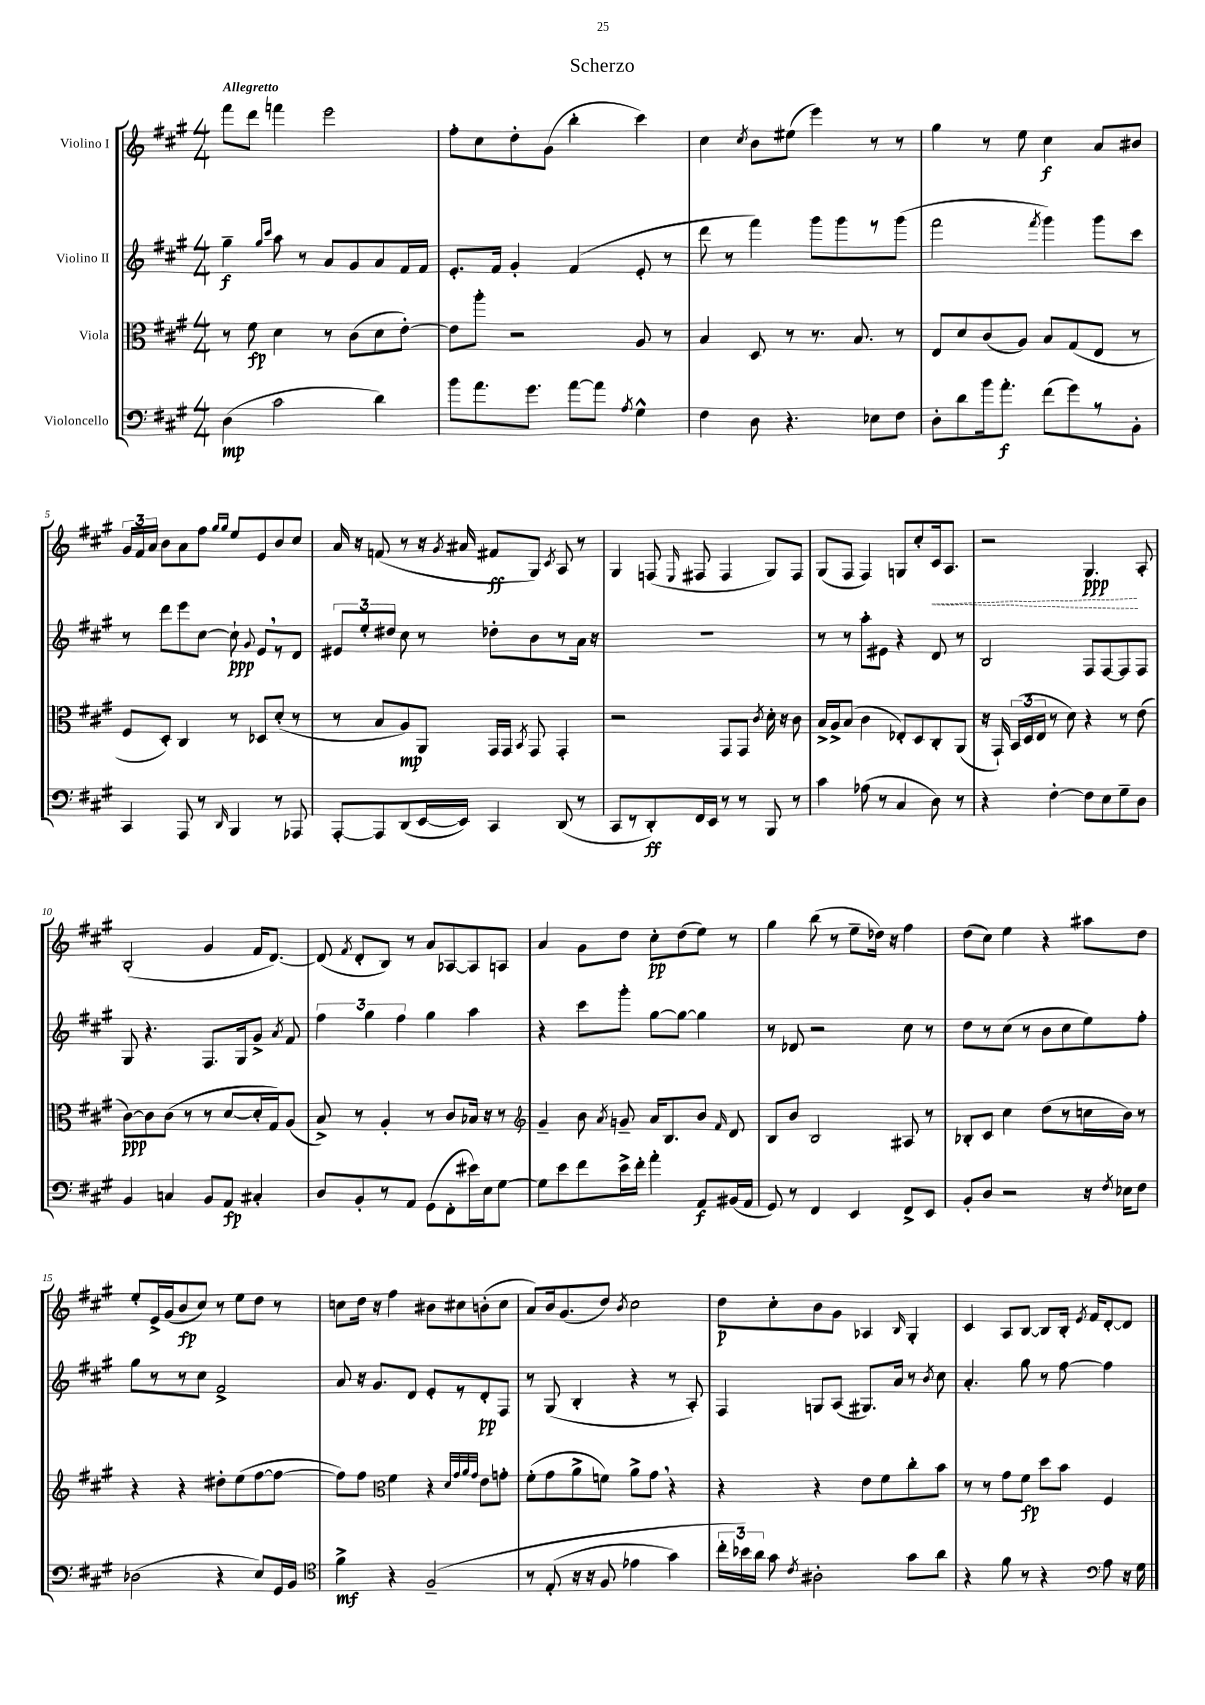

**kern	**dynam	**kern	**dynam	**kern	**dynam	**kern	**dynam
*part4	*part4	*part3	*part3	*part2	*part2	*part1	*part1
*staff4	*staff4	*staff3	*staff3	*staff2	*staff2	*staff1	*staff1
*I"Violoncello	*	*I"Viola	*	*I"Violino II	*	*I"Violino I	*
*clefF4	*	*clefC3	*	*clefG2	*	*clefG2	*
*k[f#c#g#]	*	*k[f#c#g#]	*	*k[f#c#g#]	*	*k[f#c#g#]	*
*M4/4	*	*M4/4	*	*M4/4	*	*M4/4	*
=1	=1	=1	=1	=1	=1	=1	=1
!	!	!	!	!	!	!LO:TX:a:B:t=Allegretto	!
(4D\	mp	8r	.	4gg#~\	f	8fff#\L	.
.	.	8f#\	fp	.	.	8ddd\J	.
.	.	.	.	16qqgg#/LL	.	.	.
.	.	.	.	16qqccc#/JJ	.	.	.
2c#\	.	4d\	.	8aa\	.	4fffn\	.
.	.	.	.	8r	.	.	.
.	.	8r	.	8a/L	.	2eee\	.
.	.	(8c#\L	.	8g#/	.	.	.
4d\)	.	8d\	.	8a/	.	.	.
.	.	[8e'\J)	.	16f#/L	.	.	.
.	.	.	.	16f#/JJ	.	.	.
=2	=2	=2	=2	=2	=2	=2	=2
8b\L	.	8e\L]	.	8.e'/L	.	8ff#'\L	.
8.a\	.	8aa'\J	.	.	.	8cc#\	.
.	.	.	.	16f#/Jk	.	.	.
.	.	2r	.	4g#'/	.	8dd'\	.
8.g#\J	.	.	.	.	.	.	.
.	.	.	.	.	.	(8g#\J	.
[8a\L	.	.	.	(4f#/	.	4bb'\	.
8a\J]	.	.	.	.	.	.	.
8qA/	.	.	.	.	.	.	.
4G#^^\	.	8A/	.	8e'/	.	4ccc#\)	.
.	.	8r	.	8r	.	.	.
=3	=3	=3	=3	=3	=3	=3	=3
4F#\	.	4B/	.	8ddd\	.	4cc#\	.
.	.	.	.	8r	.	.	.
.	.	.	.	.	.	8qcc#/	.
8D\	.	8D/	.	4fff#\)	.	8b\L	.
4.r	.	8r	.	.	.	(8ee#X\J	.
.	.	8.r	.	8ggg#\L	.	4eee\)	.
.	.	.	.	8ggg#\	.	.	.
.	.	8.B/	.	.	.	.	.
8E-X\L	.	.	.	8r	.	8r	.
8F#\J	.	8r	.	(8ggg#\J	.	8r	.
=4	=4	=4	=4	=4	=4	=4	=4
8D'\L	.	8E/L	.	2fff#\	.	4gg#\	.
8d\	.	8d/	.	.	.	.	.
16b\k	.	(8c#/	.	.	.	8r	.
8.a'\J	f	.	.	.	.	.	.
.	.	8A/J)	.	.	.	8ee\	.
.	.	.	.	8qfff#/	.	.	.
(8f#\L	.	8B/L	.	4ggg#\)	.	4cc#\	f
8g#\)	.	(8G#/	.	.	.	.	.
8r	.	8E/J	.	8ggg#\L	.	8a/L	.
8BB'\J	.	8r	.	8ccc#\J	.	8b#X/J	.
!!LO:LB:g=z
=5	=5	=5	=5	=5	=5	=5	=5
4CC#/	.	8F#/L	.	8r	.	24g#/LL	.
.	.	.	.	.	.	24f#/	.
.	.	.	.	.	.	24a/JJ	.
.	.	8D'/J)	.	8ddd\L	.	8b\L	.
8AAA/	.	4C#/	.	8eee\	.	8a\	.
8r	.	.	.	[8cc#\J	.	8ff#\J	.
.	.	.	.	.	.	16qqgg#/LL	.
16qqDD/	.	.	.	.	.	16qqgg#/JJ	.
4BBB/	.	8r	.	8cc#`\]	ppp	8ee/L	.
.	.	.	.	8qqg#/	.	.	.
.	.	8D-X/L	.	8e,/L	.	8e/	.
8r	.	(8d'/J	.	8r	.	8b/	.
8AAA-X/	.	8r	.	8d/J	.	8cc#/J	.
=6	=6	=6	=6	=6	=6	=6	=6
[8AAA'/L	.	8r	.	12e#X/L	.	16a/	.
.	.	.	.	.	.	16r	.
.	.	.	.	12ee'/	.	.	.
8AAA/]	.	8B/L	.	.	.	(8fn/	.
.	.	.	.	12dd#X/J	.	.	.
(8DD/	.	8A/)	mp	8cc#\	.	8r	.
[16EE/L	.	8AA/J	.	8r	.	16r	.
.	.	.	.	.	.	8qg#/	.
16EE/JJ])	.	.	.	.	.	16a#X/	.
4CC#/	.	16GG#/LL	.	8dd-X'\L	.	8f#X/L	ff
.	.	16GG#/JJ	.	.	.	.	.
.	.	8qBB/	.	.	.	.	.
.	.	8GG#/	.	8b\	.	8G#/J)	.
.	.	.	.	.	.	8qc#/	.
(8DD/	.	4GG#'/	.	8r	.	8A/	.
8r	.	.	.	16a\Jk	.	8r	.
.	.	.	.	16r	.	.	.
=7	=7	=7	=7	=7	=7	=7	=7
8CC#/L	.	2r	.	1r	.	4G#/	.
8r	.	.	.	.	.	.	.
8DD'/)	ff	.	.	.	.	(8Fn/	.
.	.	.	.	.	.	16qqE/	.
16FF#/L	.	.	.	.	.	8F#X/	.
16EE/JJ	.	.	.	.	.	.	.
8r	.	8GG#/L	.	.	.	4F#/	.
8r	.	8GG#/J	.	.	.	.	.
.	.	8qc#/	.	.	.	.	.
8BBB/	.	16d'\	.	.	.	8G#/L)	.
.	.	16r	.	.	.	.	.
8r	.	8c#\	.	.	.	8F#/J	.
=8	=8	=8	=8	=8	=8	=8	=8
4c#\	.	16B^/LL	.	8r	.	(8G#/L	.
.	.	16A^/J	.	.	.	.	.
.	.	(8B/J	.	8r	.	8F#/J	.
(8A-X\	.	4c#\	.	8aa'\L	.	4F#/)	.
8r	.	.	.	8e#X\J	.	.	.
4C#/	.	8E-X'/L)	.	4r	.	8Gn/L	.
.	.	8D/	.	.	.	8cc#'/	.
!	!	!	!	!	!	!	!LO:HP:b
8D\)	.	8C#'/	.	8d/	.	16c#/k	<
.	.	.	.	.	.	8.A/J	.
8r	.	(8AA/J	.	8r	.	.	.
=9	=9	=9	=9	=9	=9	=9	=9
4r	.	16r	.	2B/	.	2r	.
.	.	16GG#`/)	.	.	.	.	.
.	.	(24BB/LL	.	.	.	.	.
.	.	24D/	.	.	.	.	.
.	.	24E/JJ	.	.	.	.	.
[4F#'\	.	8r	.	.	.	.	.
.	.	8d\)	.	.	.	.	.
8F#\L]	.	4r	.	8F#/L	.	4.G#/	ppp
8E\	.	.	.	[8F#/	.	.	.
8G#~\	.	8r	.	8F#/]	.	.	.
8D\J	.	(8e\	.	8F#/J	.	8A'/	[
!!LO:LB:g=z
=10	=10	=10	=10	=10	=10	=10	=10
4BB/	.	[8c#\L)	ppp	8G#/	.	(2B'/	.
.	.	8c#\]	.	4.r	.	.	.
4Cn/	.	(8c#\J	.	.	.	.	.
.	.	8r	.	.	.	.	.
8BB/L	.	8r	.	8.F#/L	.	4g#/	.
8AA/J	fp	[8d/L	.	.	.	.	.
.	.	.	.	16G#/k	.	.	.
4C#X'/	.	16d'/L]	.	8g#^/J	.	16f#/KL	.
.	.	16G#/J)	.	.	.	[8.d/J)	.
.	.	.	.	8qa/	.	.	.
.	.	(8A/J	.	8f#/	.	.	.
=11	=11	=11	=11	=11	=11	=11	=11
8D/L	.	8B^/)	.	6ff#\	.	(8d/]	.
.	.	.	.	.	.	8qf#/	.
8BB'/	.	8r	.	.	.	8d'/L	.
.	.	.	.	6gg#\	.	.	.
8r	.	4A'/	.	.	.	8B/J)	.
.	.	.	.	6ff#\	.	.	.
8AA/J	.	.	.	.	.	8r	.
(8GG#\L	.	8r	.	4gg#\	.	8a/L	.
8FF#'\	.	8c#/L	.	.	.	[8A-X/	.
16e#X\L)	.	16B-X/Jk	.	4aa\	.	8A-/]	.
16E\J	.	16r	.	.	.	.	.
[8G#\J	.	8r	.	.	.	8An/J	.
=12	=12	=12	=12	=12	=12	=12	=12
*	*	*clefG2	*	*	*	*	*
8G#\L]	.	4g#~/	.	4r	.	4a/	.
8e\	.	.	.	.	.	.	.
8f#\	.	8b\	.	8ccc#\L	.	8g#\L	.
.	.	8qa/	.	.	.	.	.
16e^\L	.	8gn~/	.	8ggg#'\J	.	8dd\J	.
16f#'\JJ	.	.	.	.	.	.	.
4a'\	.	16a/KL	.	[8gg#\L	.	8cc#'\L	pp
.	.	8.B/	.	.	.	.	.
.	.	.	.	8gg#\J_	.	(8dd\	.
8AA/L	f	8b/J	.	4gg#\]	.	8ee\J)	.
.	.	16qqf#/	.	.	.	.	.
(16BB#X/L	.	8d/	.	.	.	8r	.
16AA/JJ	.	.	.	.	.	.	.
=13	=13	=13	=13	=13	=13	=13	=13
8GG#/)	.	8B/L	.	8r	.	4gg#\	.
8r	.	8b/J	.	8d-X/	.	.	.
4FF#/	.	2B/	.	2r	.	(8bb\	.
.	.	.	.	.	.	8r	.
4EE/	.	.	.	.	.	8ee~\L	.
.	.	.	.	.	.	16dd-X\Jk)	.
.	.	.	.	.	.	16r	.
8FF#^/L	.	8A#X/	.	8cc#\	.	4ff#\	.
8EE/J	.	8r	.	8r	.	.	.
=14	=14	=14	=14	=14	=14	=14	=14
8BB'/L	.	8B-X'/L	.	8dd\L	.	(8dd\L	.
8D/J	.	8c#/J	.	8r	.	8cc#\J)	.
2r	.	4cc#\	.	(8cc#\J	.	4ee\	.
.	.	.	.	8r	.	.	.
.	.	(8dd\L	.	8b\L	.	4r	.
.	.	8r	.	8cc#\	.	.	.
16r	.	16ccn\L	.	8ee\)	.	8aa#X\L	.
8qF#/	.	.	.	.	.	.	.
16E-X\KL	.	16b\JJ)	.	.	.	.	.
8F#\J	.	8r	.	8ff#'\J	.	8dd\J	.
!!LO:LB:g=z
=15	=15	=15	=15	=15	=15	=15	=15
(2D-X\	.	4r	.	8gg#\L	.	8ee'/L	.
.	.	.	.	8r	.	16e^/L	.
.	.	.	.	.	.	(16g#/J	.
.	.	4r	.	8r	.	8b/	fp
.	.	.	.	8cc#\J	.	8cc#/J)	.
4r	.	8dd#X'\L	.	2f#^/	.	8r	.
.	.	(8ee\	.	.	.	8ee\L	.
8E/L)	.	[8ff#\	.	.	.	8dd\J	.
16GG#/L	.	8ff#\J_	.	.	.	8r	.
16BB/JJ	.	.	.	.	.	.	.
=16	=16	=16	=16	=16	=16	=16	=16
*clefC4	*	*	*	*	*	*	*
4f#^\	mf	8ff#\L])	.	8a/	.	8ccn\L	.
.	.	8ff#\J	.	16r	.	16dd\Jk	.
.	.	.	.	8.g#/L	.	16r	.
*	*	*clefC3	*	*	*	*	*
4r	.	4f#\	.	.	.	4ff#\	.
.	.	.	.	8d/J	.	.	.
(2F#~/	.	4r	.	8e'/L	.	8b#X\L	.
.	.	.	.	8r	.	8cc#X\	.
.	.	32qqd/LLL	.	.	.	.	.
.	.	32qqg#/	.	.	.	.	.
.	.	32qqa/	.	.	.	.	.
.	.	32qqg#/JJJ	.	.	.	.	.
.	.	8e\L	.	8d'/	pp	(8bn'\	.
.	.	8gn'\J	.	8F#/J	.	8cc#\J	.
=17	=17	=17	=17	=17	=17	=17	=17
8r	.	(8f#'\L	.	8r	.	8a/L)	.
(8E'/	.	8g#\	.	(8G#/	.	16b/k	.
.	.	.	.	.	.	(8.g#/	.
16r	.	8a^\	.	4B'/	.	.	.
16r	.	.	.	.	.	.	.
8F#/	.	8fn\J)	.	.	.	8dd/J)	.
.	.	.	.	.	.	8qb/	.
4e-X\	.	8a^\L	.	4r	.	2cc#\	.
.	.	8g#,\J	.	.	.	.	.
4g#\)	.	4r	.	8r	.	.	.
.	.	.	.	8A'/)	.	.	.
=18	=18	=18	=18	=18	=18	=18	=18
24cc#'\LL	.	4r	.	4F#/	.	8dd\L	p
24b-X\)	.	.	.	.	.	.	.
24a\JJ	.	.	.	.	.	.	.
8g#\	.	.	.	.	.	8cc#'\	.
8qc#/	.	.	.	.	.	.	.
2A#X'\	.	4r	.	8Gn/L	.	8b\	.
.	.	.	.	(8A/J	.	8g#\J	.
.	.	8e\L	.	8.G#X/L)	.	4A-X/	.
.	.	8f#\	.	.	.	.	.
.	.	.	.	16a/Jk	.	.	.
.	.	.	.	.	.	16qqB/	.
8g#\L	.	8cc#'\	.	8r	.	4G#'/	.
.	.	.	.	8qb/	.	.	.
8a\J	.	8b\J	.	8cc#\	.	.	.
=19	=19	=19	=19	=19	=19	=19	=19
4r	.	8r	.	4.a'/	.	4c#/	.
.	.	8r	.	.	.	.	.
8f#\	.	8g#\L	.	.	.	8A/L	.
8r	.	8f#\J	fp	8gg#\	.	[8B/J	.
4r	.	8dd\L	.	8r	.	8B/L]	.
.	.	8b\J	.	[8ff#\	.	16B'/Jk	.
.	.	.	.	.	.	8qe/	.
.	.	.	.	.	.	16f#/KL	.
*clefF4	*	*	*	*	*	*	*
8A\	.	4F#/	.	4ff#\]	.	[8d'/	.
16r	.	.	.	.	.	8d/J]	.
16G#\	.	.	.	.	.	.	.
==	==	==	==	==	==	==	==
*-	*-	*-	*-	*-	*-	*-	*-
